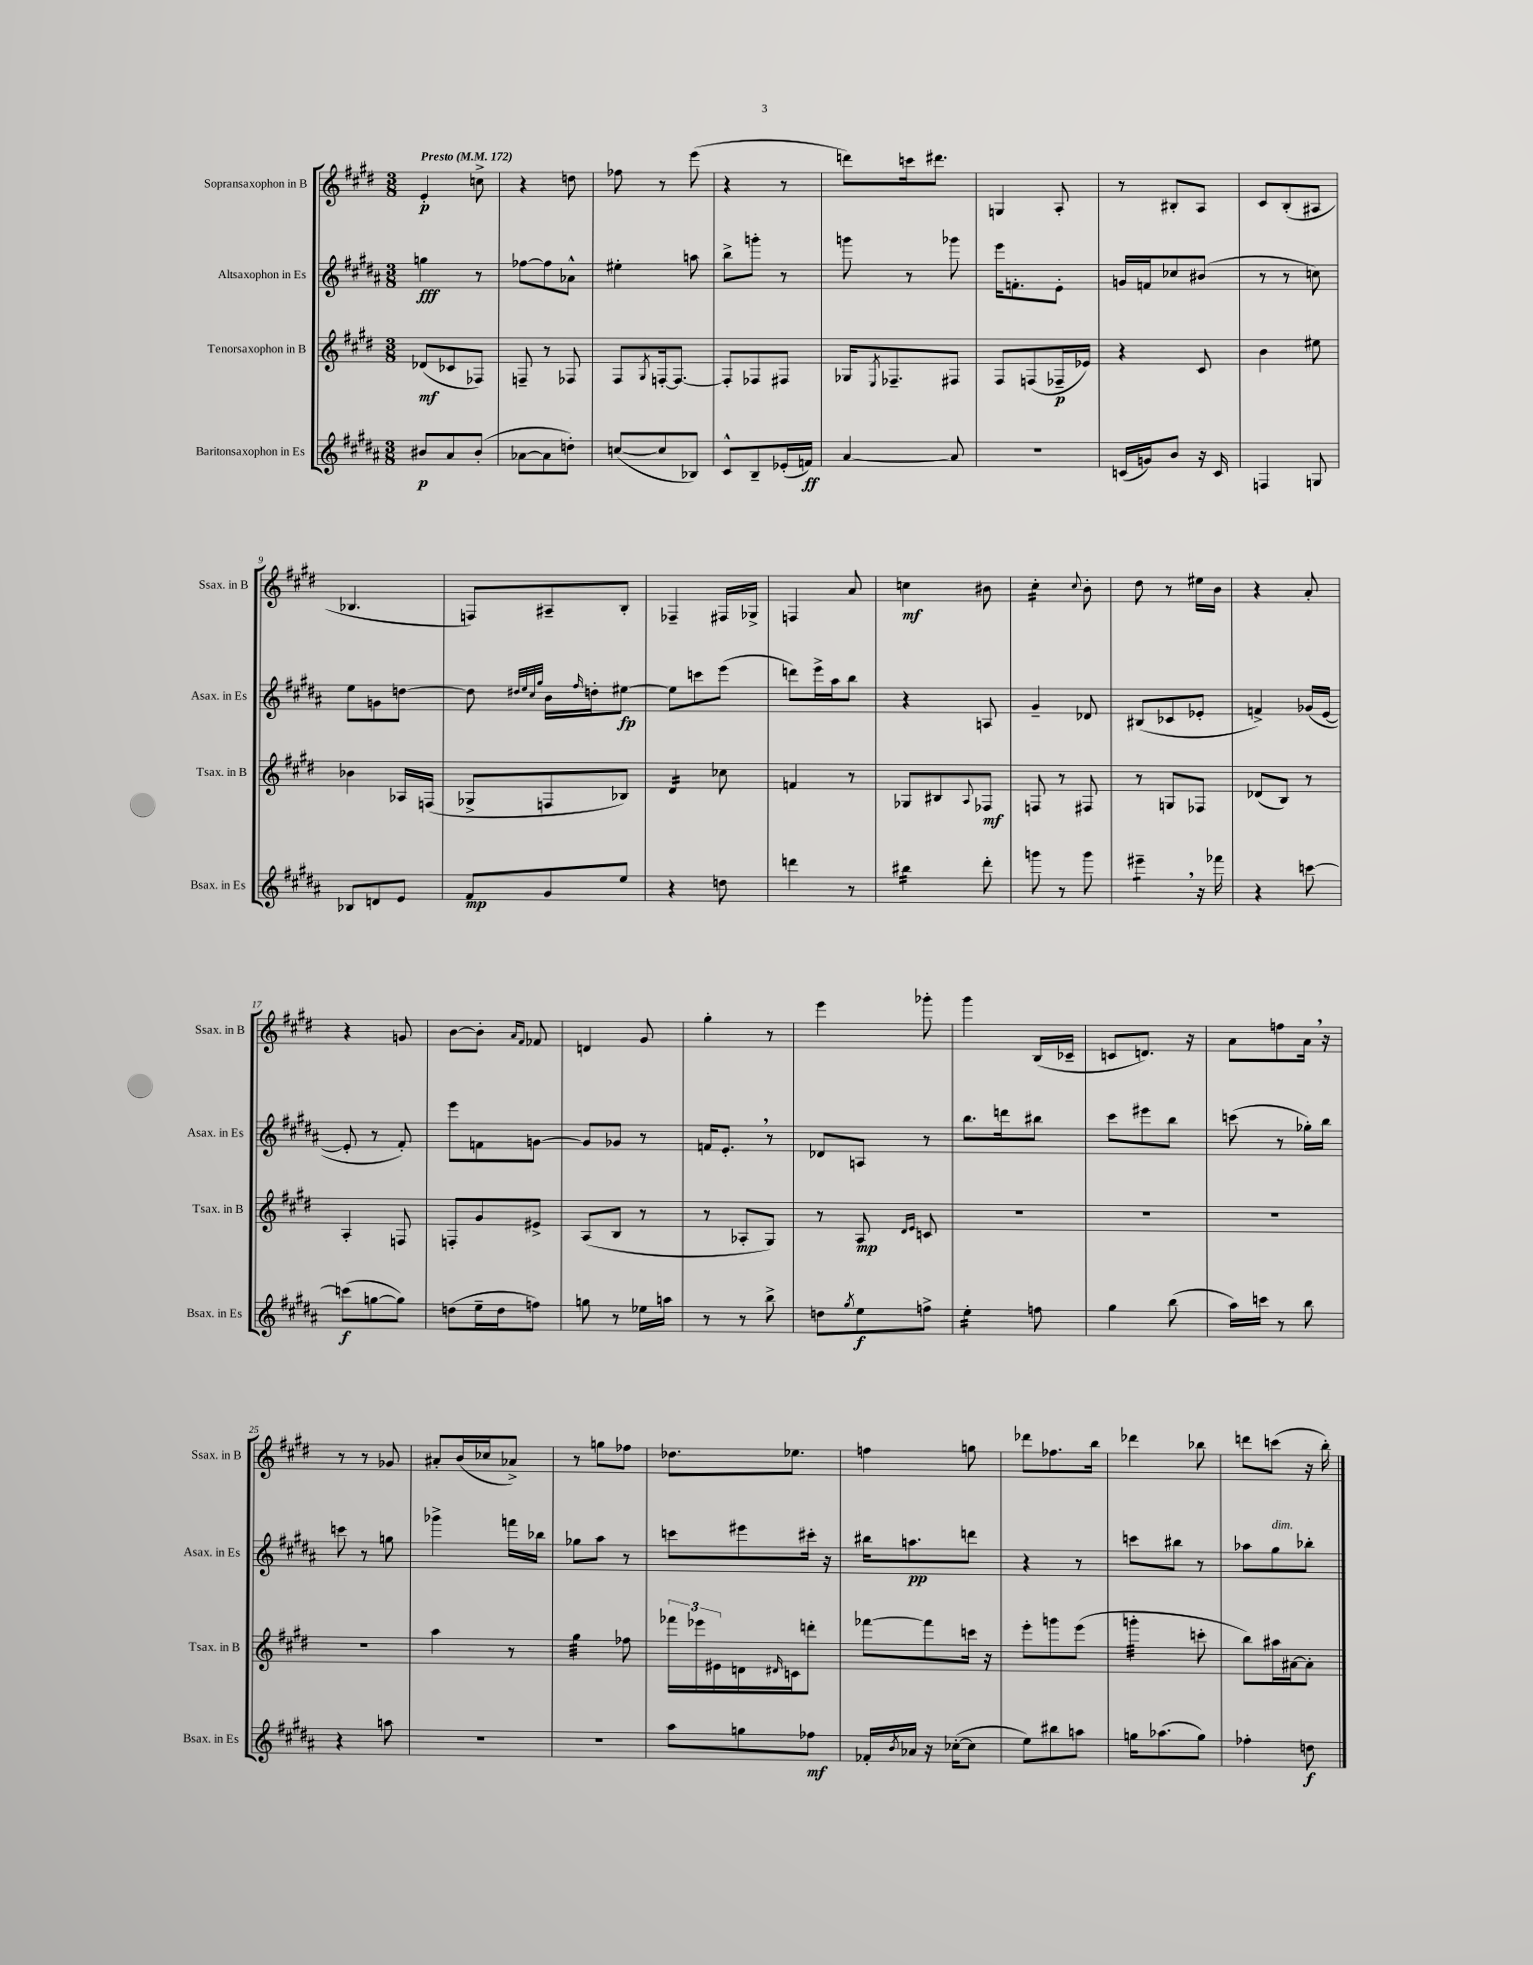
<<
\new StaffGroup <<
\new Staff = "s0" \with { instrumentName = "Sopransaxophon in B" shortInstrumentName = "Ssax. in B" } {
    \clef treble \key e \major \numericTimeSignature \time 3/8 \tempo "Presto" 4 = 172
    e'4-.\p c''8-> |
    r4 d''8 |
    fes''8 r8 e'''8( |
    r4 r8 |
    d'''8) c'''16 dis'''8. |
    g4 a8-. |
    r8 bis8-. a8 |
    cis'8 b8-.( ais8 |
    bes4. |
    f8) ais8-- b8-. |
    fes4-- fis16 ges16-> |
    f4 a'8 |
    c''4\mf bis'8 |
    cis''4:16-. \appoggiatura { cis''8 } b'8-. |
    dis''8 r8 eis''16 b'16 |
    r4 a'8-. |
    r4 g'8 |
    b'8~ b'8-. \grace { a'16 fis'16 } fes'8 |
    d'4 gis'8 |
    gis''4-. r8 |
    e'''4 ges'''8-. |
    gis'''4 b16( ces'16-- |
    c'8 d'8.) r16 |
    a'8 f''8 a'16 \breathe r16 |
    r8 r8 ges'8 |
    ais'8-. b'16( ces''16 aes'8->) |
    r8 g''8 fes''8 |
    des''8. ees''8. |
    f''4 g''8 |
    des'''8 fes''8. b''16 |
    des'''4 bes''8 |
    d'''8 c'''8( r16 b''16-.) \bar "|." |
}
\new Staff = "s1" \with { instrumentName = "Altsaxophon in Es" shortInstrumentName = "Asax. in Es" } {
    \clef treble \key b \major \numericTimeSignature \time 3/8
    g''4\fff r8 |
    fes''8~ fes''8 aes'8-^ |
    eis''4-. a''8 |
    b''8-> g'''8-. r8 |
    g'''8 r8 ges'''8 |
    e'''16 f'8.-. e'8-. |
    g'16 f'16 ces''8 bis'8( |
    r8 r8 c''8) |
    e''8 g'8 d''8~ |
    d''8 \grace { dis''32 e''32 cis''32 gis''32 } b'16 \grace { fis''16 } d''16-. eis''8~\fp |
    eis''8 c'''8 e'''8( |
    d'''8) e'''16-> ais''16 b''8 |
    r4 a8 |
    gis'4-- des'8 |
    bis8( ces'8 ees'8-. |
    f'4->) ges'16( e'16~ |
    e'8-. r8 fis'8-.) |
    e'''8 f'8 g'8~ |
    g'8 ges'8 r8 |
    f'16 e'8.-. \breathe r8 |
    des'8 a8 r8 |
    b''8. d'''16 bis''8 |
    cis'''8 eis'''8 b''8 |
    c'''8( r8 ges''16-.) b''16 |
    c'''8 r8 g''8 |
    ges'''4-> f'''16 bes''16 |
    ges''8 ais''8 r8 |
    c'''8 eis'''8 cis'''16-. r16 |
    bis''16 a''8.\pp d'''8 |
    r4 r8 |
    c'''8 bis''8 r8 |
    aes''8 gis''8^\markup { \italic "dim." } bes''8-. \bar "|." |
}
\new Staff = "s2" \with { instrumentName = "Tenorsaxophon in B" shortInstrumentName = "Tsax. in B" } {
    \clef treble \key e \major \numericTimeSignature \time 3/8
    des'8\mf( ces'8 fes8) |
    f8-- r8 fes8 |
    fis8 \acciaccatura { gis8 } f16~-. f8.~ |
    f8-. fes8 fis8 |
    ges16 \acciaccatura { e8 } fes8.-- fis8 |
    fis8 f8( fes16--\p ees'16) |
    r4 cis'8 |
    b'4 eis''8 |
    bes'4 aes16 f16( |
    ges8-> f8 bes8) |
    dis'4:16 ces''8 |
    f'4 r8 |
    ges8 bis8 \appoggiatura { a8 } fes8\mf |
    f8 r8 fis8 |
    r8 g8 fes8 |
    des'8( b8) r8 |
    a4-. f8 |
    f8-. gis'8 eis'8-> |
    a8( b8 r8 |
    r8 aes8-. gis8) |
    r8 a8\mp \grace { dis'16 e'16 } c'8 |
    R4. |
    R4. |
    R4. |
    R4. |
    a''4 r8 |
    gis''4:32 fes''8 |
    \tuplet 3/2 { fes'''16 ees'''16 eis'16 } d'16 \grace { dis'16 } c'16 d'''8-. |
    fes'''8~ fes'''8 c'''16 r16 |
    e'''8-. g'''8 e'''8( |
    g'''4:32-. c'''8-. |
    b''8) ais''16 ais'16~ ais'8-. \bar "|." |
}
\new Staff = "s3" \with { instrumentName = "Baritonsaxophon in Es" shortInstrumentName = "Bsax. in Es" } {
    \clef treble \key b \major \numericTimeSignature \time 3/8
    bis'8\p ais'8 bis'8-.( |
    aes'8~ aes'8 d''8-.) |
    c''8~( c''8 bes8) |
    cis'8-^ b8-- ees'16-.( f'16\ff) |
    ais'4~ ais'8 |
    R4. |
    c'16( g'16) b'8 r16 c'16 |
    f4 g8 |
    bes8 d'8 e'8 |
    fis'8\mp gis'8 e''8 |
    r4 d''8 |
    d'''4 r8 |
    bis''4:16 dis'''8-. |
    g'''8 r8 g'''8 |
    eis'''4:8-- \breathe r16 fes'''16 |
    r4 c'''8~ |
    c'''8\f( g''8~ g''8) |
    d''8( e''16-- d''16 f''8) |
    g''8 r8 ees''16 a''16 |
    r8 r8 b''8-> |
    d''8 \acciaccatura { gis''8 } e''8\f f''8-> |
    e''4:16-. f''8 |
    gis''4 b''8( |
    ais''16) c'''16 r8 b''8 |
    r4 a''8 |
    R4. |
    R4. |
    ais''8 g''8 fes''8\mf |
    fes'16-. \acciaccatura { b'8 } aes'16 r16 ces''16~-.( ces''8 |
    e''8) bis''8 a''8 |
    g''16 aes''8.( g''8) |
    fes''4-. d''8\f \bar "|." |
}
>>
>>
